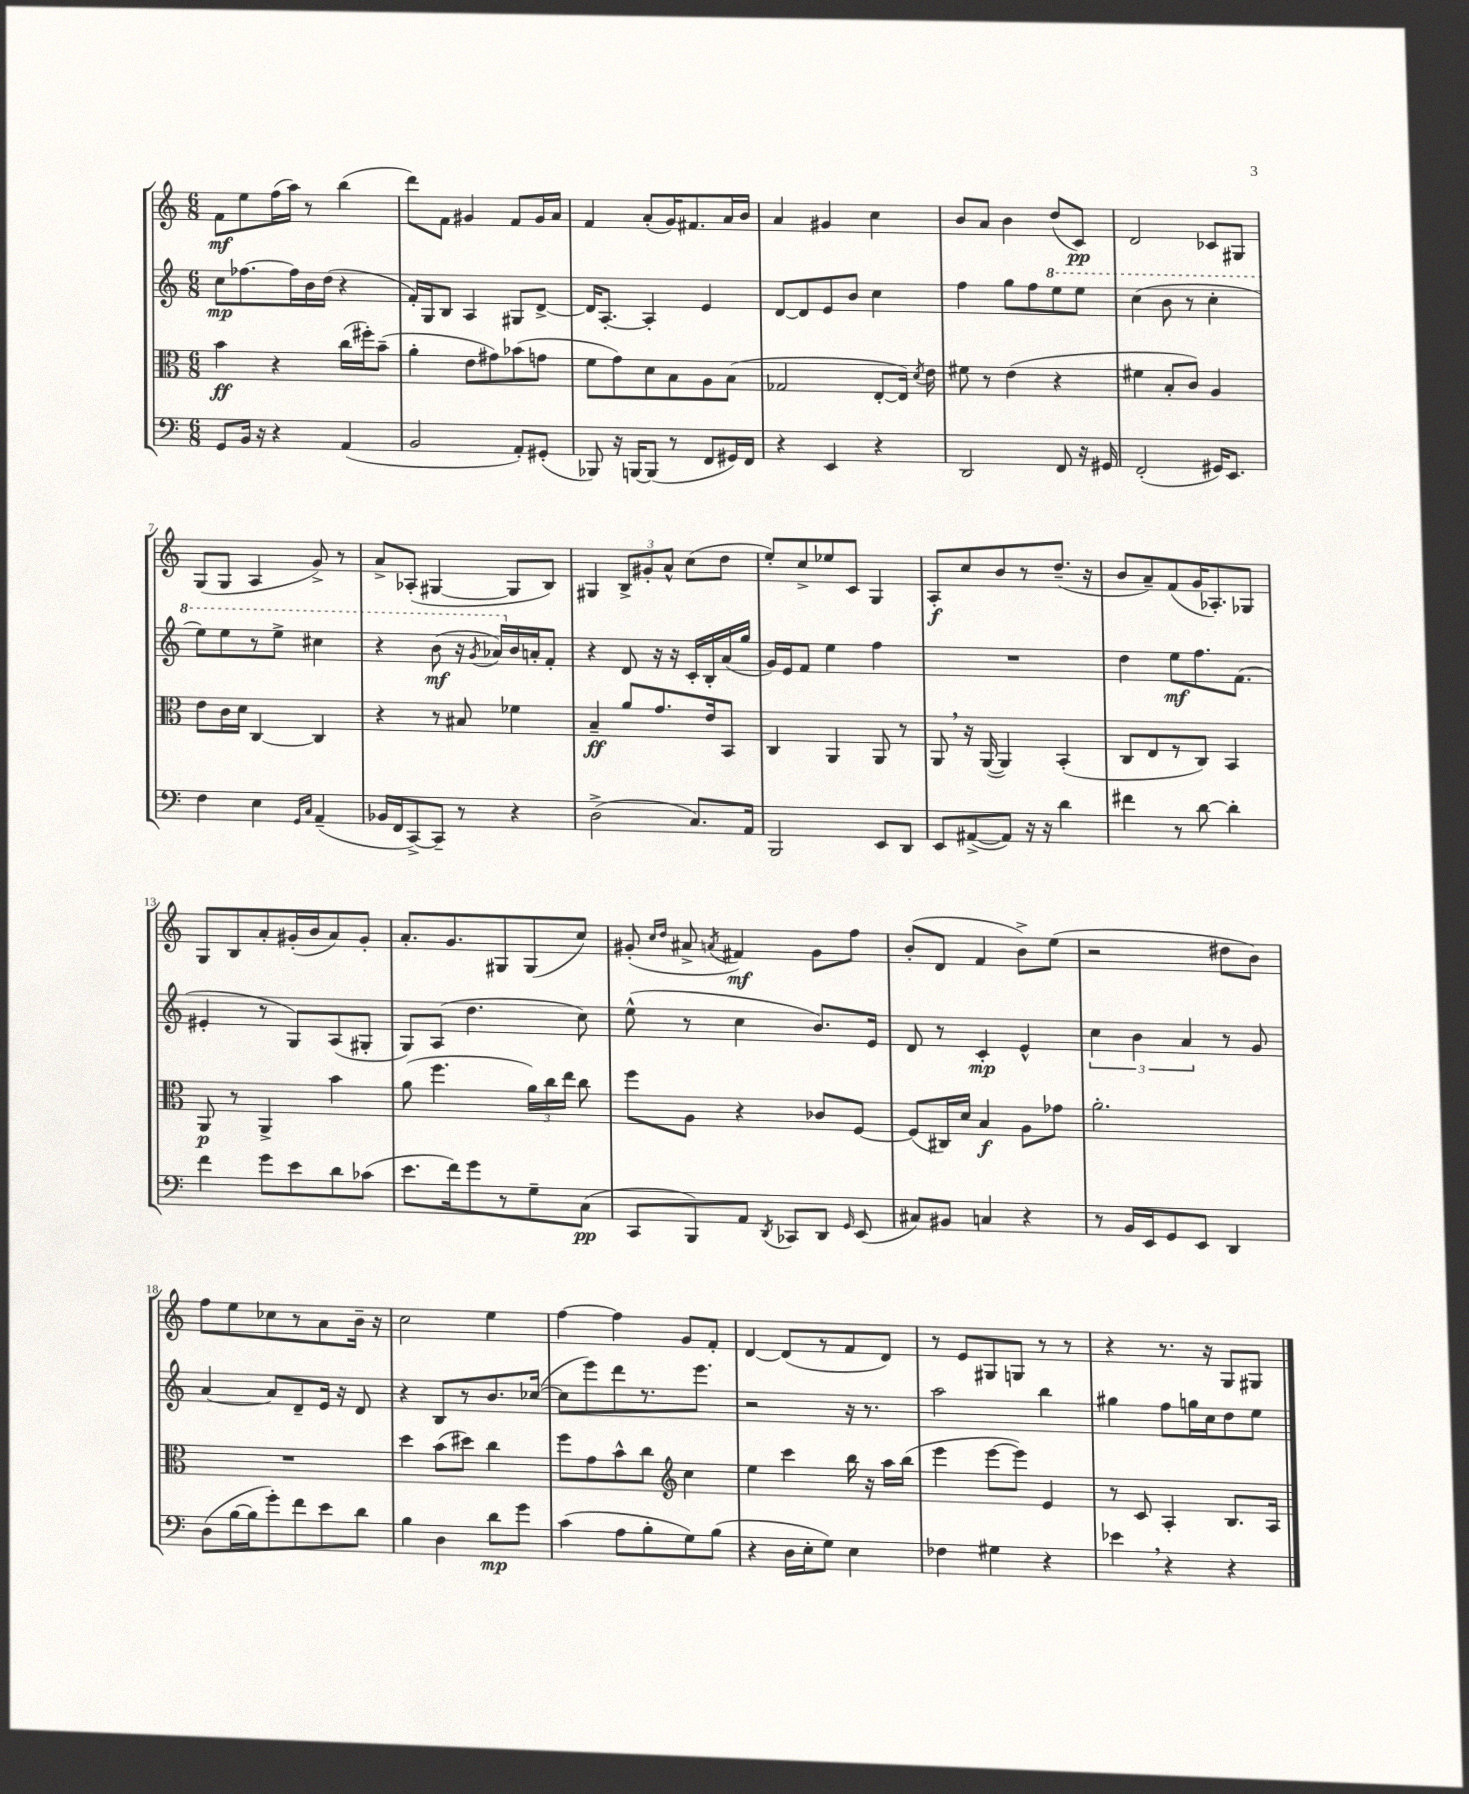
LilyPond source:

<<
\new StaffGroup <<
\new Staff = "s0" {
    \clef treble \key c \major \numericTimeSignature \time 6/8
    \autoBeamOff f'8[\mf e''8 f''16( a''16]) r8 b''4( |
    d'''8[) f'8] gis'4 f'8[ gis'16 a'16] |
    f'4 a'8[-.( g'16) fis'8. a'16 b'16] |
    a'4 gis'4 c''4 |
    b'8[ a'8] b'4 d''8[( c'8]\pp) |
    d'2 ces'8[ gis8] |
    g8[( g8] a4 g'8->) r8 |
    a'8[-> aes8]-.( gis4~ gis8[ b8]) |
    gis4 \tuplet 3/2 { b8[-> gis'8-. a'8]-^ } c''8[( d''8] |
    e''8[-.) c''8-> ees''8 c'8] g4 |
    a8[-.\f c''8 b'8 r8 d''8.]--( r16 |
    b'8[ a'8--) f'8( g'16 aes8.-.) ges8] |
    g8[ b8 a'8-. gis'16-.( b'16 a'8) gis'8]-. |
    a'8.[-. g'8. gis8 gis8( c''8]) |
    gis'8-.( \grace { c''16[ d''16] } ais'8-> \acciaccatura { a'8 } fis'4\mf) gis'8[ f''8] |
    b'8[-.( d'8] f'4 b'8[->) e''8]( |
    r2 dis''8[ b'8]) |
    f''8[ e''8 ces''8 r8 a'8 b'16]-- r16 |
    c''2 e''4 |
    f''4~ f''4 g'8[ f'8]-. |
    d'4~ d'8[( r8 f'8 d'8]) |
    r8 e'8[ gis8 g8] r8 r8 |
    r4 r8. r16 g8[ gis8] \bar "|." |
}
\new Staff = "s1" {
    \clef treble \key c \major \numericTimeSignature \time 6/8
    \autoBeamOff c''8[\mp fes''8.~ fes''16 b'16 d''16]( r4 |
    f'16[-.) g16 b8] a4 gis8[ d'8]~-> |
    d'16[ a8.]~-. a4-. e'4 |
    d'8[~ d'8 e'8 b'8] c''4 |
    f''4 g''8[ f''8 \ottava #1 e'''8 e'''8] |
    c'''4( b''8 r8 c'''4-. |
    e'''8[) e'''8 r8 e'''8]-> cis'''4 |
    r4 b''8\mf( r16 \acciaccatura { g''8 } aes''16[) \ottava #0 b'16 a'!16-. f'8]-. |
    r4 d'8 r16 r16 c'16[-. b16-. a'16( g''16] |
    g'16[) e'16 f'8] e''4 f''4 |
    R2. |
    d''4 e''8[\mf f''8. f'8.]( |
    eis'4-. r8 g8[) a8( gis8]-. |
    g8[) a8]( d''4. c''8) |
    e''8-^( r8 c''4 b'8.[) e'16] |
    d'8 r8 c'4-.\mp e'4-^ |
    \tuplet 3/2 { c''4 b'4 a'4 } r8 g'8 |
    a'4~ a'8[ d'8-- e'16] r16 d'8 |
    r4 b8[ r8 b'8. ces''16]~( |
    ces''8[ e'''8) d'''8 r8. e'''8.] |
    r2 r16 r8. |
    a''2 b''4 |
    gis''4 f''8[ g''16 c''16 d''8 e''8] \bar "|." |
}
\new Staff = "s2" {
    \clef alto \key c \major \numericTimeSignature \time 6/8
    \autoBeamOff b'4\ff r4 c''16[( fis''16-.) b'8]--( |
    a'4-. e'8[ gis'8) bes'8( g'8] |
    f'8[ g'8) d'8 b8 a8 b8]( |
    ges2 e8[~-. e16]) \acciaccatura { d'8 } e'16 |
    fis'8 r8 e'4( r4 |
    fis'4 b8[-. c'8]) a4 |
    e'8[ c'16 d'16] c4~ c4 |
    r4 r8 bis8 fes'4 |
    b4--\ff a'8[ g'8. e'16 b,8] |
    c4 a,4 a,8 r8 |
    a,8 \breathe r16 a,16~( a,4) b,4-.( |
    c8[ e8 r8 c8]) b,4 |
    a,8\p r8 a,4-> b'4 |
    a'8( f''4. \tuplet 3/2 { a'16[) c''16 e''16] } c''8 |
    f''8[ a8] r4 ces'8[ f8]~ |
    f8[( cis16) d'16] b4\f a8[ ges'8] |
    a'2.-. |
    R2. |
    d''4 b'8[( dis''8]) c''4 |
    f''8[ g'8 b'8-^ c''8] \clef treble c''4 |
    e''4 c'''4 b''16 r16 a''16[ b''16]( |
    e'''4 e'''8[~ e'''8]) e'4 |
    r8 c'8 a4-. b8.[ a16] \bar "|." |
}
\new Staff = "s3" {
    \clef bass \key c \major \numericTimeSignature \time 6/8
    \autoBeamOff g,8[ b,16] r16 r4 a,4( |
    b,2 a,8[-.) gis,8]-.( |
    bes,,8) r16 b,,16[~ b,,8]( r8 f,8[ gis,16) f,16] |
    r4 e,4 r4 |
    d,2 f,8 r16 gis,16 |
    f,2-.( gis,16[) e,8.] |
    f4 e4 \grace { g,16[ c16] } a,4--( |
    bes,16[ f,16 c,8~->) c,8]-- r8 r4 |
    d2->( c8.[) a,16] |
    b,,2 e,8[ d,8] |
    e,8[ ais,8~->( ais,8]) r16 r16 d'4 |
    fis'4 r8 d'8~ d'4-. |
    f'4 g'8[ e'8 d'8 ces'8]( |
    e'8.[ f'16) g'8 r8 g8-- c8]\pp( |
    c,8[ b,,8) a,8] \acciaccatura { d,8 } ces,8[ d,8] \grace { g,16 } e,8( |
    cis8[) bis,8] c4 r4 |
    r8 b,16[ e,16 g,8 e,8] d,4 |
    d8[( b16~ b16 g'8-.) f'8 e'8 d'8] |
    b4 d4 d'8[\mp g'8] |
    c'4( a8[ b8-. g8) b8]( |
    r4 d16[ e16-. g8]) e4 |
    fes4 gis4 r4 |
    ees'4 \breathe r4 r4 \bar "|." |
}
>>
>>
